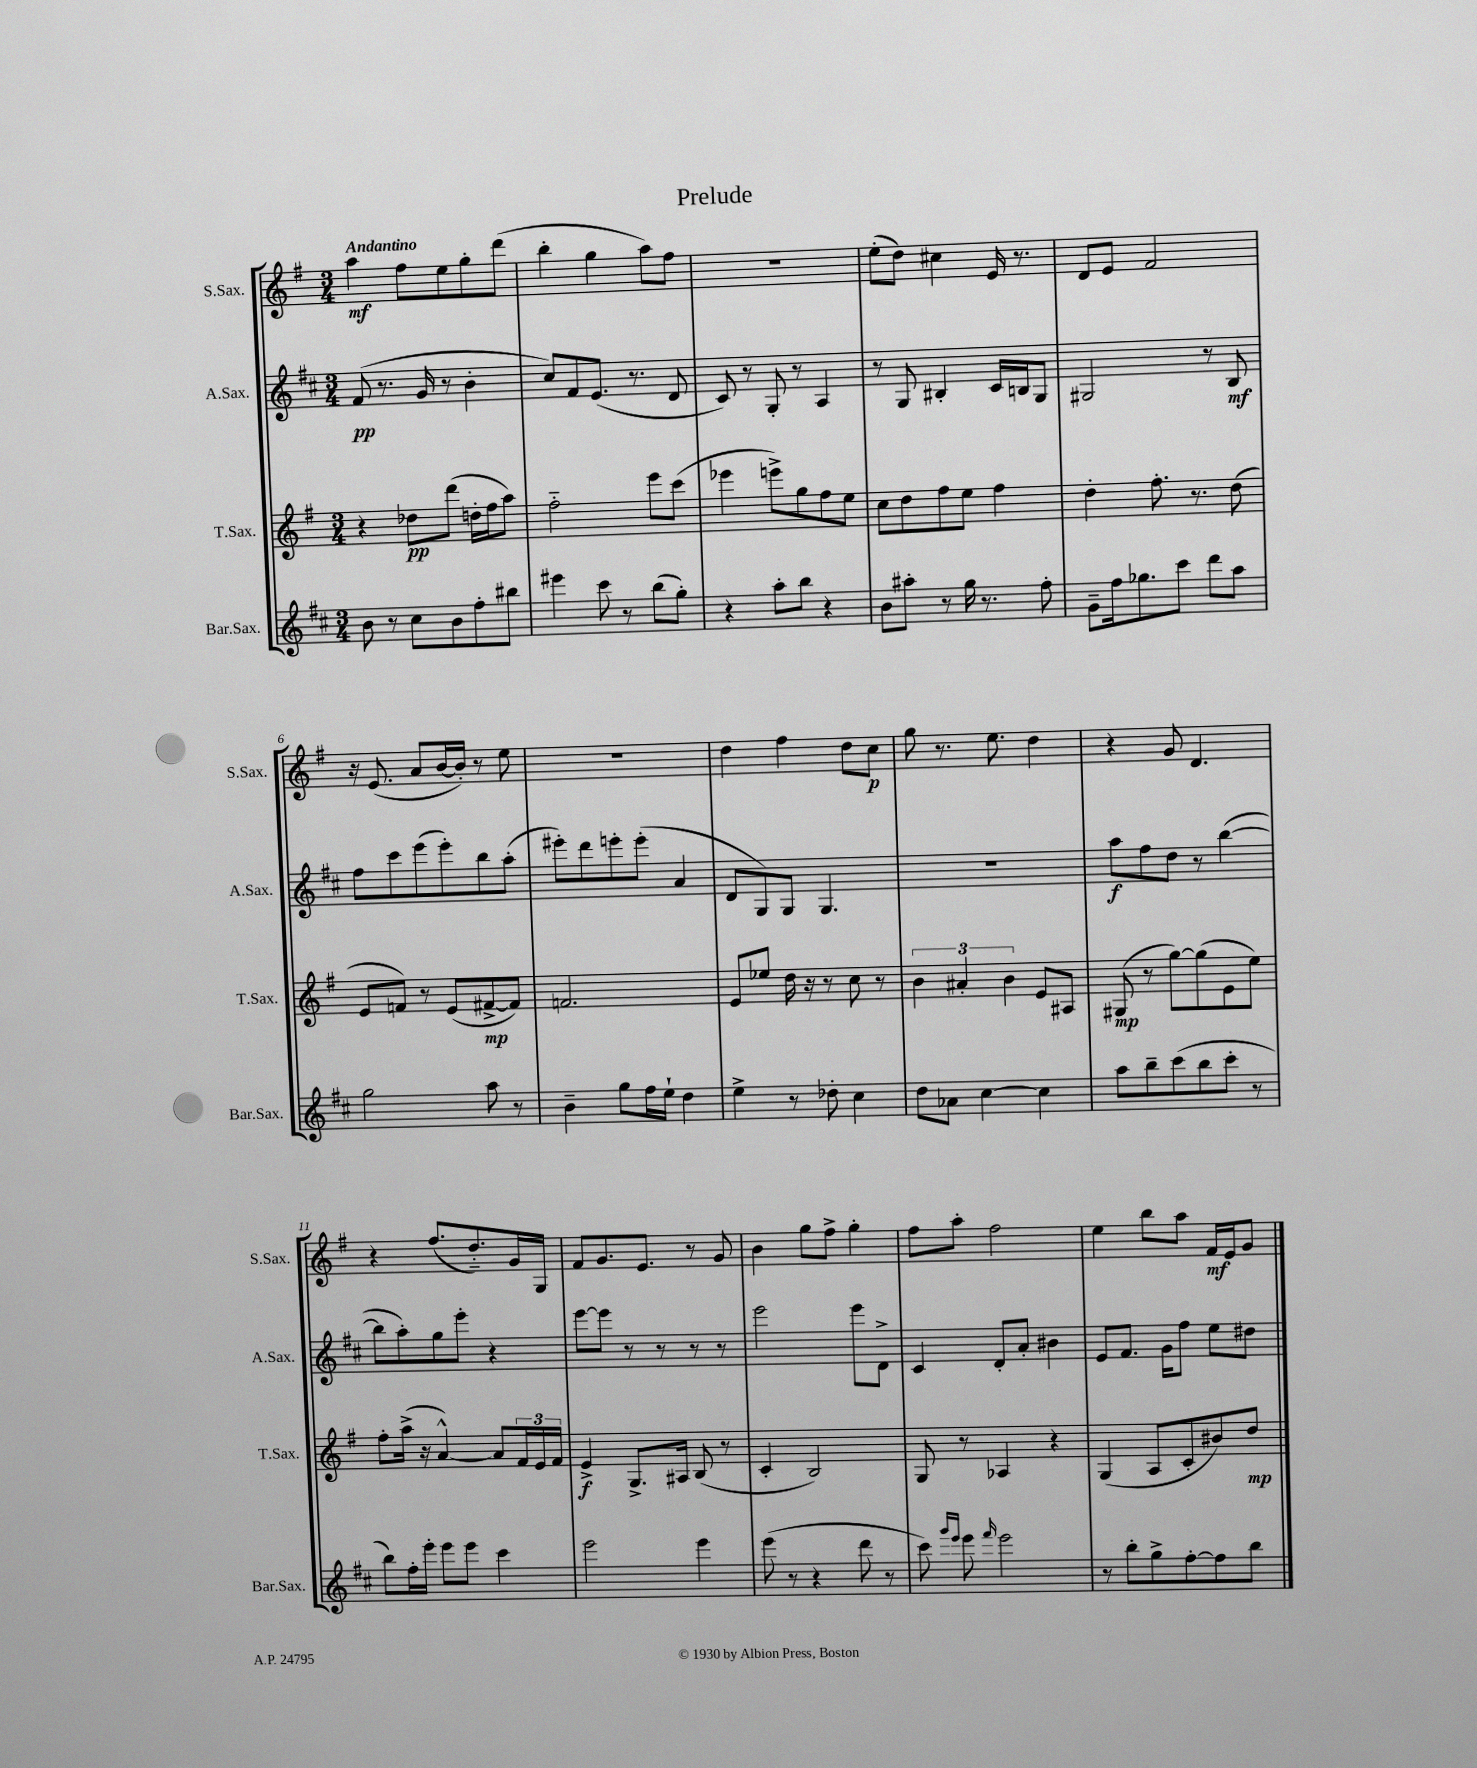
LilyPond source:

\header { title = "Prelude" }
<<
\new StaffGroup <<
\new Staff = "s0" \with { instrumentName = "S.Sax." shortInstrumentName = "S.Sax." } {
    \clef treble \key g \major \numericTimeSignature \time 3/4 \tempo "Andantino"
    a''4\mf fis''8 e''8 g''8-. d'''8( |
    b''4-. g''4 a''8) fis''8 |
    R2. |
    e''8-.( d''8) cis''4 e'16 r8. |
    d'8 e'8 fis'2 |
    r16 e'8.( a'8 b'16~ b'16-.) r8 e''8 |
    R2. |
    d''4 fis''4 d''8 c''8\p |
    g''8 r8. e''8. d''4 |
    r4 g'8 d'4. |
    r4 fis''8.( d''8.-_) g'16 g16 |
    fis'8 g'8. e'8. r8 g'8 |
    b'4 g''8 fis''8-> g''4-. |
    fis''8 a''8-. fis''2 |
    e''4 b''8 a''8 fis'16\mf e'16 g'8 \bar "|." |
}
\new Staff = "s1" \with { instrumentName = "A.Sax." shortInstrumentName = "A.Sax." } {
    \clef treble \key d \major \numericTimeSignature \time 3/4
    fis'8\pp( r8. g'16 r8 b'4-. |
    cis''8) fis'8 e'8.( r8. d'8 |
    cis'8) r8 g8-. r8 a4 |
    r8 g8 bis4-. cis'16 b16 g8 |
    gis2 r8 b8\mf |
    fis''8 cis'''8 e'''8( e'''8-.) b''8 a''8-.( |
    eis'''8-.) d'''8 e'''8-. e'''8-.( a'4 |
    d'8 g8) g8 g4. |
    R2. |
    a''8\f fis''8 d''8 r8 b''4~( |
    b''8 a''8-.) g''8 e'''8-. r4 |
    e'''8~ e'''8 r8 r8 r8 r8 |
    e'''2 e'''8 d'8-> |
    cis'4 d'8-. a'8-. bis'4 |
    e'8 fis'8. g'16 fis''8 e''8 dis''8 \bar "|." |
}
\new Staff = "s2" \with { instrumentName = "T.Sax." shortInstrumentName = "T.Sax." } {
    \clef treble \key g \major \numericTimeSignature \time 3/4
    r4 des''8\pp d'''8( d''16-. fis''16 a''8) |
    fis''2-_ e'''8 c'''8( |
    ees'''4 e'''8->) g''8 fis''8 e''8 |
    c''8 d''8 fis''8 e''8 fis''4 |
    d''4-. fis''8.-. r8. d''8( |
    e'8 f'8) r8 e'8( fis'8~->\mp fis'8) |
    f'2. |
    e'8 ees''8 d''16 r16 r8 c''8 r8 |
    \tuplet 3/2 { b'4 ais'4-. b'4 } e'8 ais8 |
    gis8\mp( r8 g''8~) g''8( e'8 e''8) |
    fis''8-. a''16->( r16 a'4~-^) a'8 \tuplet 3/2 { fis'16 e'16 fis'16 } |
    e'4->\f g8.-> ais16 b8( r8 |
    c'4-. b2) |
    g8 r8 aes4 r4 |
    g4( a8 c'8-. bis'8) d''8\mp \bar "|." |
}
\new Staff = "s3" \with { instrumentName = "Bar.Sax." shortInstrumentName = "Bar.Sax." } {
    \clef treble \key d \major \numericTimeSignature \time 3/4
    b'8 r8 cis''8 b'8 fis''8-. bis''8 |
    eis'''4 cis'''8 r8 b''8( g''8-.) |
    r4 a''8-. b''8 r4 |
    b'8 ais''8-. r8 g''16 r8. fis''8-. |
    g'8-- fis''16 ges''8. cis'''8 d'''8 a''8 |
    g''2 a''8 r8 |
    b'4-- g''8 fis''16 e''16-! d''4 |
    e''4-> r8 des''8-. cis''4 |
    d''8 aes'8 cis''4~ cis''4 |
    a''8 b''8-- cis'''8( b''8 cis'''8-. r8 |
    b''8) fis''16-. e'''16-. e'''8 e'''8 cis'''4 |
    e'''2 e'''4 |
    e'''8( r8 r4 d'''8 r8 |
    cis'''8) \grace { g'''16 e'''16 } e'''8 \grace { fis'''16 } e'''2 |
    r8 b''8-. g''8-> fis''8~-. fis''8 b''8 \bar "|." |
}
>>
>>
